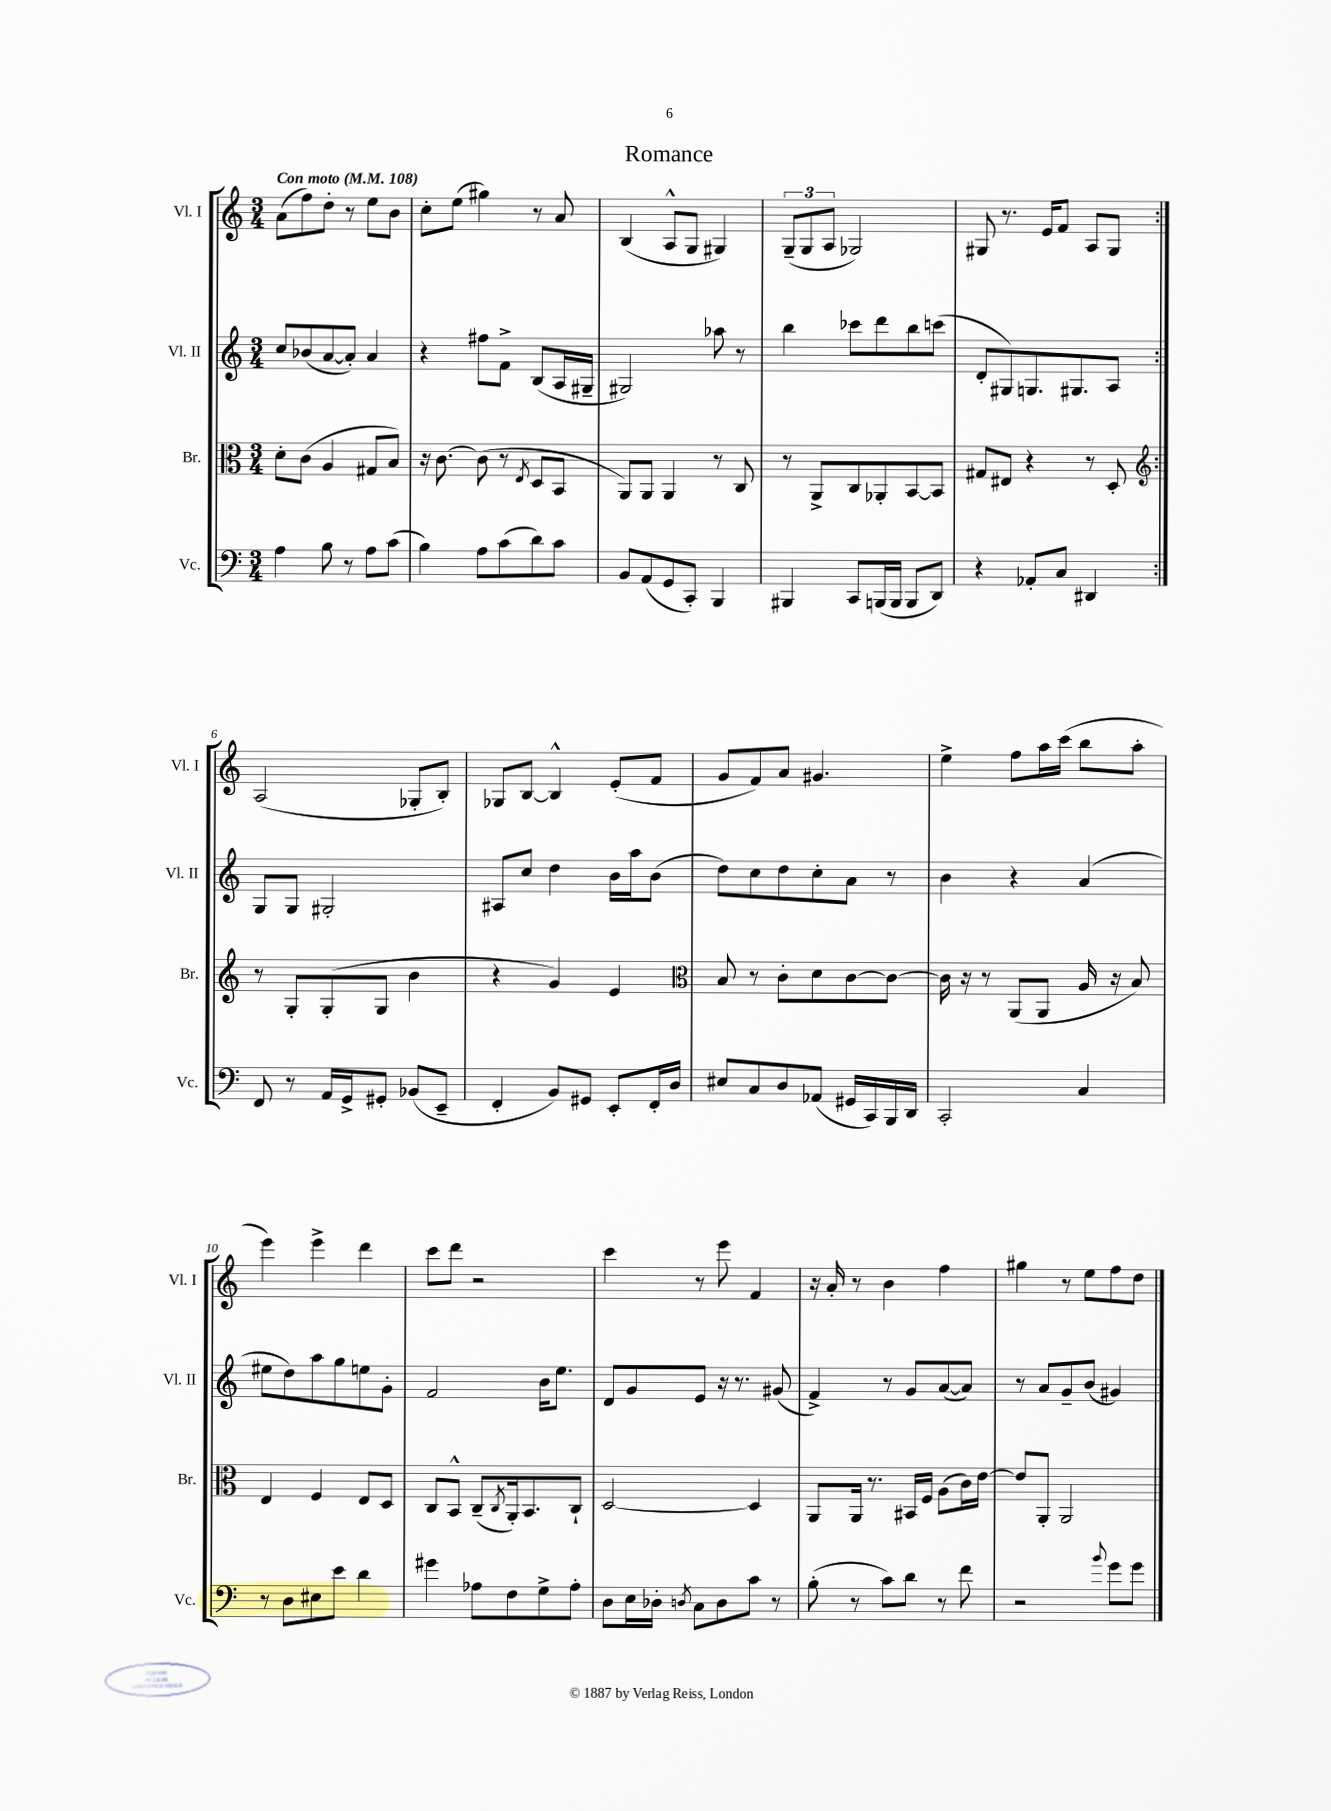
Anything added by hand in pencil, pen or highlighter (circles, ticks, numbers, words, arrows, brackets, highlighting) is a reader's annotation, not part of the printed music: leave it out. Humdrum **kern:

**kern	**kern	**kern	**kern
*staff4	*staff3	*staff2	*staff1
*clefF4	*clefC3	*clefG2	*clefG2
*k[]	*k[]	*k[]	*k[]
*M3/4	*M3/4	*M3/4	*M3/4
*MM108	*MM108	*MM108	*MM108
4A	8d'	8cc	(8a
.	(8c	(8b-	8ff)
8B	4A	[8a	8dd'
8r	.	8a'])	8r
8A	8G#	4a	8ee
(8c	8B)	.	8b
=	=	=	=
4B)	16r	4r	8cc'
.	[8.c	.	.
.	.	.	(8ee
8A	(8c]	8ff#	4gg#)
(8c	8r	8f^	.
.	8qE	.	.
8d)	8D	(8B	8r
8c	8BB	16A	8a
.	.	16G#~	.
=	=	=	=
8BB	8AA)	2G#)	(4B
(8AA	8AA	.	.
8GG	4AA	.	8A^^
8CC')	.	.	8G
4BBB	8r	8aa-	4G#)
.	8C	8r	.
=	=	=	=
4BBB#	8r	4bb	(12G~
.	.	.	12G
.	8AA^	.	.
.	.	.	12A
8CC	8C	8ccc-	2G-)
(16BBB	8AA-'	8ddd	.
16BBB	.	.	.
8BBB	[8BB	8bb	.
8DD)	8BB]	(8ccc	.
=	=	=	=
4r	8G#	8d'	8G#
.	8E#	8G#)	8.r
8AA-'	4r	8.G	.
.	.	.	16e
8C	.	.	8f
.	.	8.G#	.
4DD#	8r	.	8A
.	8D'	8A	8G#
=:|!	=:|!	=:|!	=:|!
*	*clefG2	*	*
8FF	8r	8G	(2A
8r	8G'	8G	.
16AA	(8G'	2G#'	.
16GG^	.	.	.
8GG#'	8G	.	.
(8BB-	4b	.	8G-'
8EE~	.	.	8B')
=	=	=	=
4FF'	4r	8A#	8G-
.	.	8cc	[8B
8BB)	4g)	4dd	4B^^]
8GG#	.	.	.
8EE'	4e	16b	(8e'
.	.	16aa	.
16FF'	.	(8b	8f
16D	.	.	.
=	=	=	=
*	*clefC3	*	*
8E#	8B	8dd)	8g
8C	8r	8cc	8f)
8D	8c'	8dd	8a
(8AA-	8d	8cc'	4.g#
16GG#	[8c	8a	.
16CC)	.	.	.
16BBB	8c_	8r	.
16DD	.	.	.
=	=	=	=
2CC'	16c]	4b	4ee^
.	16r	.	.
.	8r	.	.
.	(8AA	4r	8ff
.	8AA	.	16aa
.	.	.	(16ccc
4C	16A	(4a	8bb
.	16r	.	.
.	8B)	.	8aa'
=	=	=	=
8r	4E	8ee#	4eee)
8D	.	8dd)	.
8E#	4F	8aa	4eee^
8e	.	8gg	.
4d	8E	8ee	4ddd
.	8D	8g'	.
=	=	=	=
4g#	8C	2f	8ccc
.	8BB^^	.	8ddd
8A-	(8C~	.	2r
.	8qC	.	.
8F	16AA')	.	.
.	8.BB	.	.
8G^	.	16b	.
.	.	8.ee	.
8A-'	8C`	.	.
=	=	=	=
8D	[2D	8d	4ccc
16E	.	8g	.
16D-'	.	.	.
8qD	.	.	.
8C	.	8e	8r
8D	.	16r	8eee
.	.	8.r	.
8c	4D]	.	4f
8r	.	(8g#	.
=	=	=	=
(8B'	8AA	4f^)	16r
.	.	.	16a'
8r	16AA	.	8r
.	8.r	.	.
8c)	.	8r	4b
8d	16BB#	8g	.
.	16F	.	.
8r	(8A	([8a	4ff
8f	16c)	8a])	.
.	[16e	.	.
=	=	=	=
2r	8e]	8r	4gg#
.	8AA'	8a	.
.	2AA	8g~	8r
.	.	(8b	8ee
8qqb	.	.	.
8g	.	4g#)	8ff
8g	.	.	8dd
==	==	==	==
*-	*-	*-	*-
